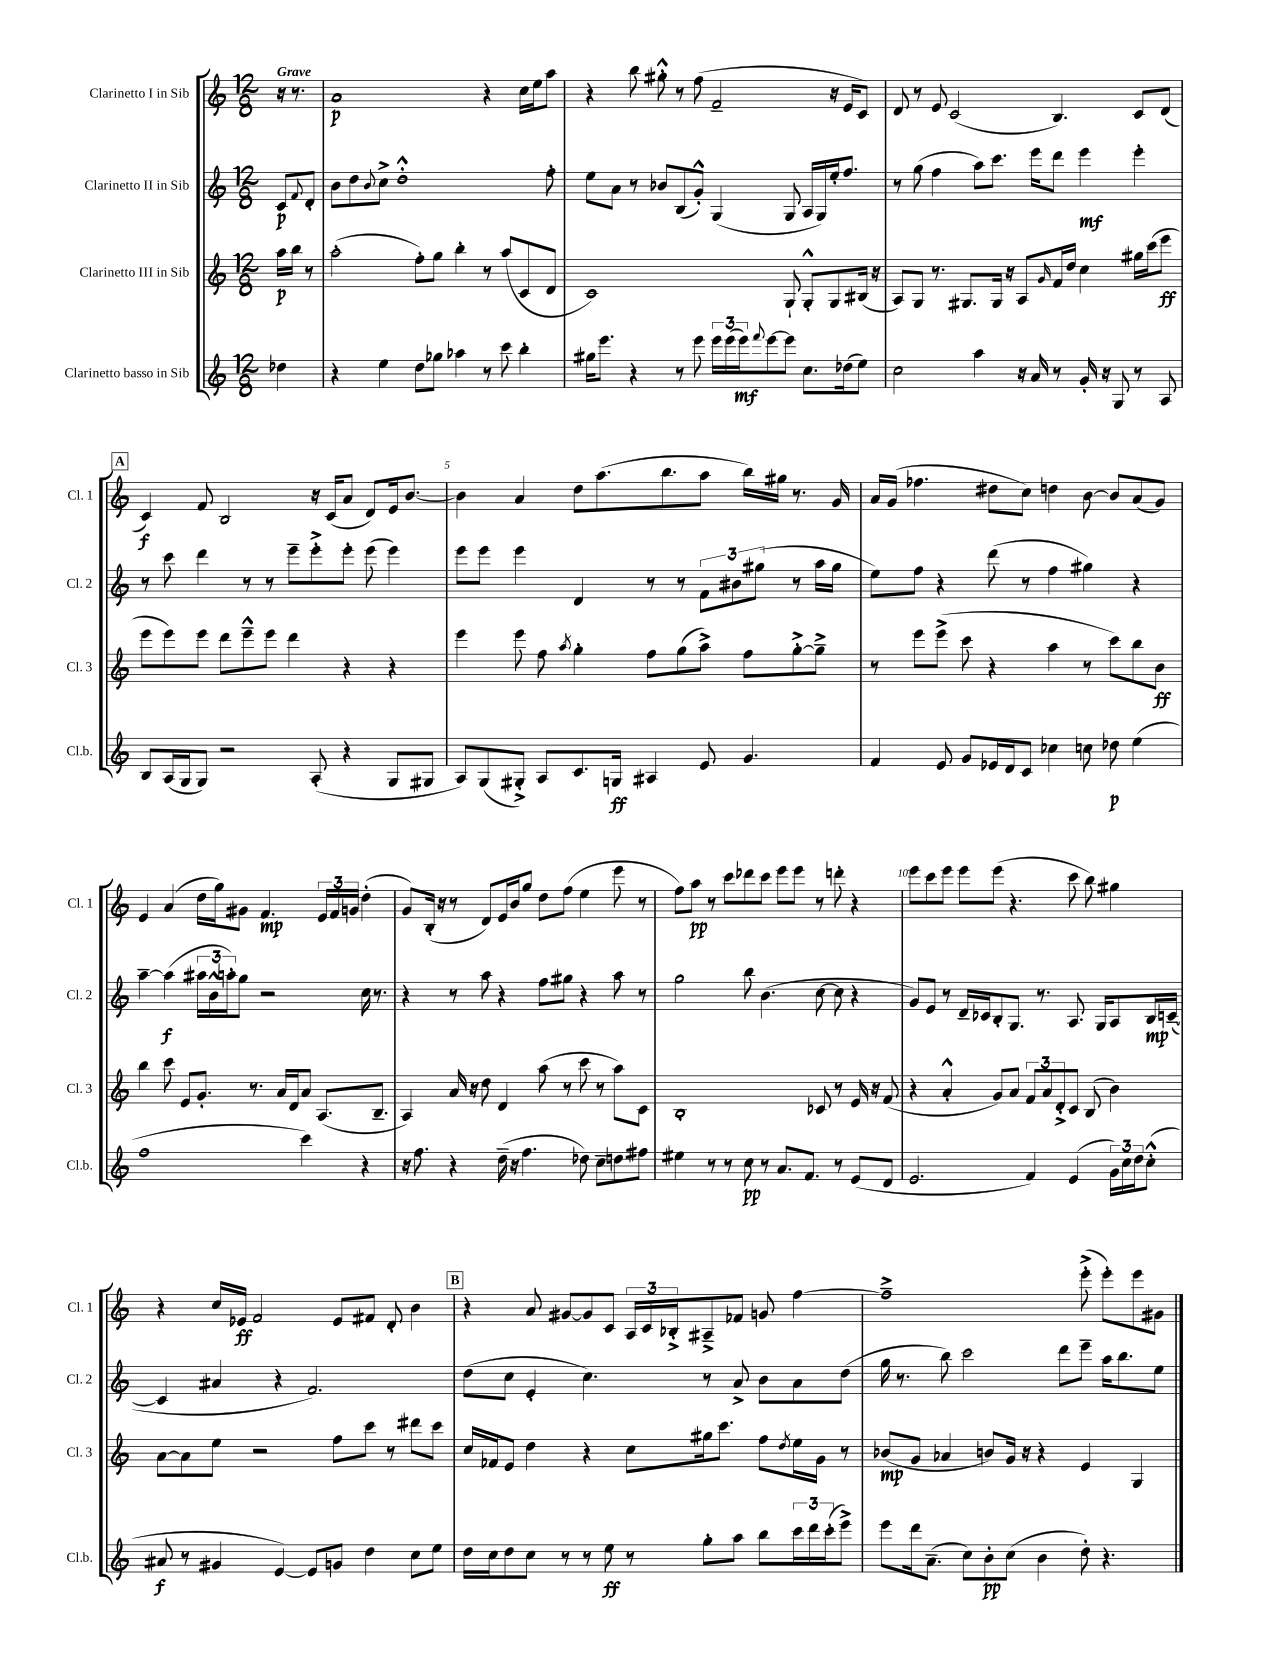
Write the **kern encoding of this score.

**kern	**kern	**kern	**kern
*staff4	*staff3	*staff2	*staff1
*clefG2	*clefG2	*clefG2	*clefG2
*k[]	*k[]	*k[]	*k[]
*M12/8	*M12/8	*M12/8	*M12/8
4dd-	16aa	8c	16r
.	16bb	.	8.r
.	.	8qqf	.
.	8r	8d'	.
=	=	=	=
4r	(2aa'	8b	1a
.	.	8dd	.
.	.	8qqb	.
4ee	.	8cc^	.
.	.	1dd'^^	.
8dd	8ff')	.	.
8gg-	8gg	.	.
4aa-	4bb'	.	.
8r	8r	.	4r
8ccc	(8aa	.	.
4bb'	8c	.	16cc
.	.	.	16ee
.	8d	8ff'	8aa
=	=	=	=
16gg#	1c)	8ee	4r
8.eee	.	.	.
.	.	8a	.
4r	.	8r	8bb
.	.	8b-	8gg#'^^
8r	.	(8B	8r
8eee	.	8g'^^)	(8ff
24eee	.	(4G	2f~
(24eee	.	.	.
24eee)	.	.	.
8qqfff	.	.	.
[8eee	.	.	.
8eee]	8G`	8G	.
8.cc	8G'^^	16A	.
.	.	16G)	.
.	8G	16ee'	16r
(16dd-	.	8.ff	16e
8ee)	(16B#	.	8c)
.	16r	.	.
=	=	=	=
2cc	8A)	8r	8d
.	8G	(8gg	8r
.	8.r	4ff	8e
.	.	.	(2c
.	8.G#	.	.
4aa	.	8aa)	.
.	16G#	8.ccc	.
.	16r	.	.
16r	8A	.	.
16a	.	16eee	.
.	16qqg	.	.
8r	16f	8ddd	4.B)
.	16dd	.	.
16g'	4cc	4eee	.
16r	.	.	.
8G	.	.	.
8r	16gg#	4eee'	8c
.	(16ccc	.	.
8A	8eee	.	(8d
=	=	=	=
8B	8eee	8r	4c)
(16A	8eee)	8ccc	.
16G	.	.	.
8G)	8eee	4ddd	8f
2r	8ddd	.	2B
.	8eee~^^	8r	.
.	8eee	8r	.
.	4ddd	8eee~	.
(8A'	.	8eee'^	16r
.	.	.	(16c
4r	4r	8eee'	8a
.	.	(8eee	8d)
8G	4r	4eee)	16e
.	.	.	[8.b
8G#	.	.	.
=	=	=	=
8A)	4eee	8eee	4b]
(8G	.	8eee	.
8G#'^)	8eee	4eee	4a
8A	8ff	.	.
.	8qaa	.	.
8.c	4gg'	4d	8dd
.	.	.	(8.aa
16G	.	.	.
4A#	8ff	8r	.
.	.	.	8.bb
.	(8gg	8r	.
8e	8aa^)	12f	8aa
.	.	12b#	.
4.g	8ff	.	16bb)
.	.	(12gg#	.
.	.	.	16gg#
.	[8gg'^	8r	8.r
.	8gg~^]	16aa	.
.	.	16gg#	16g
=	=	=	=
4f	8r	8ee)	16a
.	.	.	(16g
.	8eee	8ff	4.ff-
8e	(8eee^	4r	.
8g	8ccc	.	.
16e-	4r	(8ddd	8dd#
16d	.	.	.
8c	.	8r	8cc)
4cc-	4aa	4ff	4dd
8cc	8r	4gg#)	[8b
8dd-	8ccc)	.	8b]
(4ee	8bb	4r	(8a
.	8b	.	8g)
=	=	=	=
1ff	4bb	[4aa~	4e
.	8ccc	(4aa]	(4a
.	8e	.	.
.	8.g'	24aa#	16dd
.	.	24b^^	.
.	.	.	16gg)
.	.	24aa')	.
.	.	8gg	8g#
.	8.r	.	.
.	.	2r	4.f
.	16a	.	.
.	16d	.	.
4ccc)	8a	.	.
.	(8.A	.	24e
.	.	.	24f
.	.	.	24g
4r	.	16cc	(4dd'
.	8.B~	8.r	.
=	=	=	=
16r	4A)	4r	8g)
8.ff	.	.	.
.	.	.	(16B'
.	.	.	16r
4r	16a	8r	8r
.	16r	.	.
.	8dd	8aa	8d)
(16dd~	4d	4r	16e
16r	.	.	16b
4.ff	.	.	8gg
.	(8aa	8ff	8dd
.	8r	8gg#	(8ff
8dd-)	8ccc	4r	4ee
8cc~	8r	.	.
8dd	8aa)	8aa	8eee
8ff#	8c	8r	8r
=	=	=	=
4ee#	1B'	2gg	8ff)
.	.	.	8aa
8r	.	.	8r
8r	.	.	8ccc
8cc	.	8bb	8ddd-
8r	.	(4.b	8ccc
8.a	.	.	8eee
.	.	.	8eee
8.f	.	.	.
.	8c-	[8cc	8r
8r	8r	8cc]	8ddd'
(8e	16e	4r	4r
.	16r	.	.
8d	(8f	.	.
=	=	=	=
2.e	4r	8g)	8eee
.	.	8e	8ccc
.	4a'^^	8r	8eee
.	.	16d~	8eee
.	.	16c-	.
.	8g)	8B'	(8eee
.	8a	8.G	4.r
4f)	12f	.	.
.	.	8.r	.
.	12a	.	.
.	12d'^	.	.
(4e	8c	8.A	8ccc
.	(8B	.	8bb)
.	.	16G	.
24g)	4b)	8A	4gg#
24cc	.	.	.
24dd	.	.	.
(8cc'^^	.	16B	.
.	.	([16c~	.
=	=	=	=
8a#	[8a	4c]	4r
8r	8a]	.	.
4g#	8ee	4a#	16cc
.	.	.	16e-
.	2r	.	2f
[4e)	.	4r	.
8e]	.	2.f)	.
8g	8ff	.	8e-
4dd	8ccc	.	8f#
.	8r	.	8d'
8cc	8ddd#	.	4b
8ee	8ccc	.	.
=	=	=	=
16dd	16cc	(8dd	4r
16cc	16f-	.	.
8dd	8e	8cc	.
8cc	4dd	4e'	8a
8r	.	.	[8g#
8r	4r	4.cc)	8g#]
8ee	.	.	8c
8r	8cc	.	24A
.	.	.	24c
.	.	.	24B-'^
8gg'	16gg#	8r	8A#~^
.	8.ccc	.	.
8aa	.	8a^	8f-
8bb	8ff	8b	8g
.	8qdd	.	.
24ccc	16ee	8a	[4ff
24ddd	.	.	.
.	16g	.	.
(24ccc'	.	.	.
8eee^)	8r	(8dd	.
=	=	=	=
8eee	(8b-	16gg	1ff~^]
.	.	8.r	.
16ddd	8g	.	.
(8.a~	.	.	.
.	4a-	8bb)	.
8cc)	.	2ccc	.
8b'	8b)	.	.
(8cc	16g	.	.
.	16r	.	.
4b	4r	.	.
.	.	8ddd	.
8dd')	4e	8eee~	(8eee'^
4.r	.	16aa	8eee')
.	.	8.bb	.
.	4G	.	8eee
.	.	8ee	8g#
==	==	==	==
*-	*-	*-	*-
